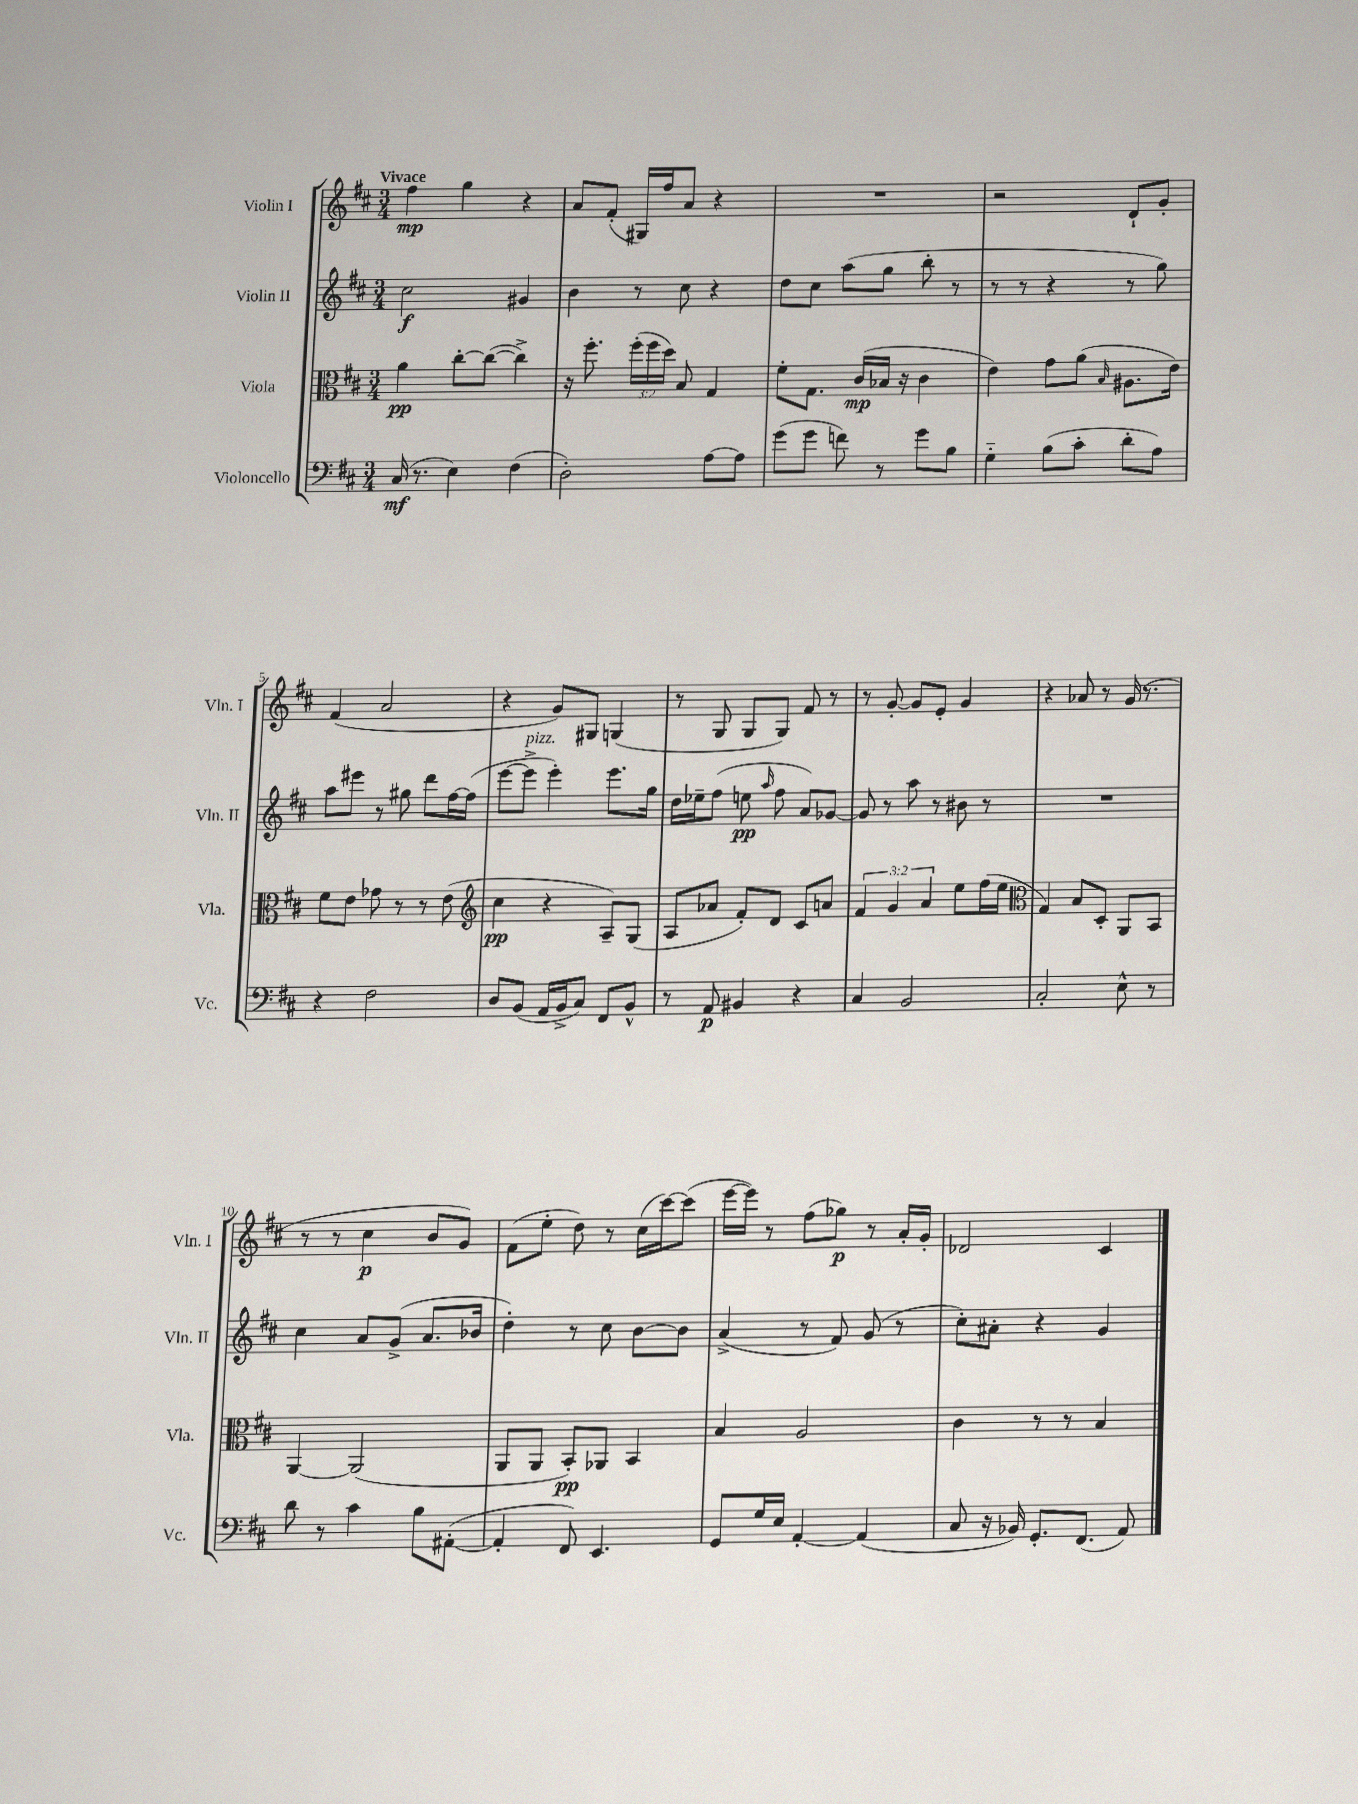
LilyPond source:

<<
\new StaffGroup <<
\new Staff = "s0" \with { instrumentName = "Violin I" shortInstrumentName = "Vln. I" } {
    \clef treble \key d \major \numericTimeSignature \time 3/4 \tempo "Vivace"
    \autoBeamOff fis''4\mp g''4 r4 |
    a'8[ fis'8]-.( gis16[) fis''16 a'8] r4 |
    R2. |
    r2 d'8[-! g'8]-. |
    fis'4( a'2 |
    r4 g'8[) gis8] g4( |
    r8 g8 g8[ g8]) fis'8 r8 |
    r8 g'8~-. g'8[ e'8]-. g'4 |
    r4 aes'8 r8 g'16( r8. |
    r8 r8 cis''4\p b'8[ g'8]) |
    fis'8[( e''8]-. d''8) r8 cis''16[( cis'''16~) cis'''8]( |
    e'''16[~ e'''16]) r8 fis''8[( ges''8]\p) r8 a'16[-. g'16]-. |
    des'2 cis'4 \bar "|." |
}
\new Staff = "s1" \with { instrumentName = "Violin II" shortInstrumentName = "Vln. II" } {
    \clef treble \key d \major \numericTimeSignature \time 3/4
    \autoBeamOff cis''2\f gis'4 |
    b'4 r8 cis''8 r4 |
    d''8[ cis''8] a''8[( g''8] b''8-. r8 |
    r8 r8 r4 r8 g''8) |
    a''8[ eis'''8] r8 gis''8 d'''8[ fis''16~ fis''16]( |
    e'''8[~ e'''8]->^\markup { \italic "pizz." } e'''4-.) e'''8.[ g''16] |
    d''16[ ees''16-- fis''8]( e''8\pp \grace { a''16 } fis''8 a'8[) ges'8]~ |
    ges'8 r8 a''8 r8 bis'8 r8 |
    R2. |
    cis''4 a'8[ g'8]->( a'8.[ bes'16] |
    d''4-.) r8 cis''8 b'8[~ b'8] |
    a'4->( r8 fis'8) g'8( r8 |
    cis''8[-.) ais'8]-. r4 g'4 \bar "|." |
}
\new Staff = "s2" \with { instrumentName = "Viola" shortInstrumentName = "Vla." } {
    \clef alto \key d \major \numericTimeSignature \time 3/4 \override Staff.TupletNumber.text = #tuplet-number::calc-fraction-text
    \autoBeamOff a'4\pp cis''8[~-. cis''8]~( cis''4->) |
    r16 fis''8.-. \tuplet 3/2 { fis''16[-.( fis''16 d''16]) } b8 g4 |
    fis'8[-. g8.] cis'16[\mp( bes16] r16 cis'4 |
    e'4) g'8[ a'8]( \grace { b16 } ais8.[ e'16]) |
    fis'8[ e'8] ges'8 r8 r8 e'8( |
    \clef treble cis''4\pp r4 a8[--) g8]( |
    a8[ aes'8] fis'8[-.) d'8] cis'8[ a'8] |
    \tuplet 3/2 { fis'4 g'4 a'4 } e''8[ fis''16( e''16] |
    \clef alto g4) b8[ d8]-. a,8[ b,8] |
    a,4~ a,2( |
    a,8[ a,8] b,8[-.\pp) aes,8] b,4 |
    b4 a2 |
    cis'4 r8 r8 b4 \bar "|." |
}
\new Staff = "s3" \with { instrumentName = "Violoncello" shortInstrumentName = "Vc." } {
    \clef bass \key d \major \numericTimeSignature \time 3/4
    \autoBeamOff cis16\mf( r8. e4) fis4( |
    d2-.) a8[~ a8] |
    g'8[( g'8] f'8) r8 g'8[ b8] |
    g4-_ b8[( cis'8]-. d'8[-. a8]) |
    r4 fis2 |
    d8[ b,8]( a,16[ b,16-> cis8]) fis,8[ b,8]-^ |
    r8 a,8\p bis,4 r4 |
    cis4 b,2 |
    cis2-. e8-^ r8 |
    d'8 r8 cis'4 b8[ ais,8]~-.( |
    ais,4-. fis,8) e,4. |
    g,8[ g16 e16] a,4~-. a,4( |
    cis8 r16 bes,16) g,8.[-. fis,8.]( a,8) \bar "|." |
}
>>
>>
